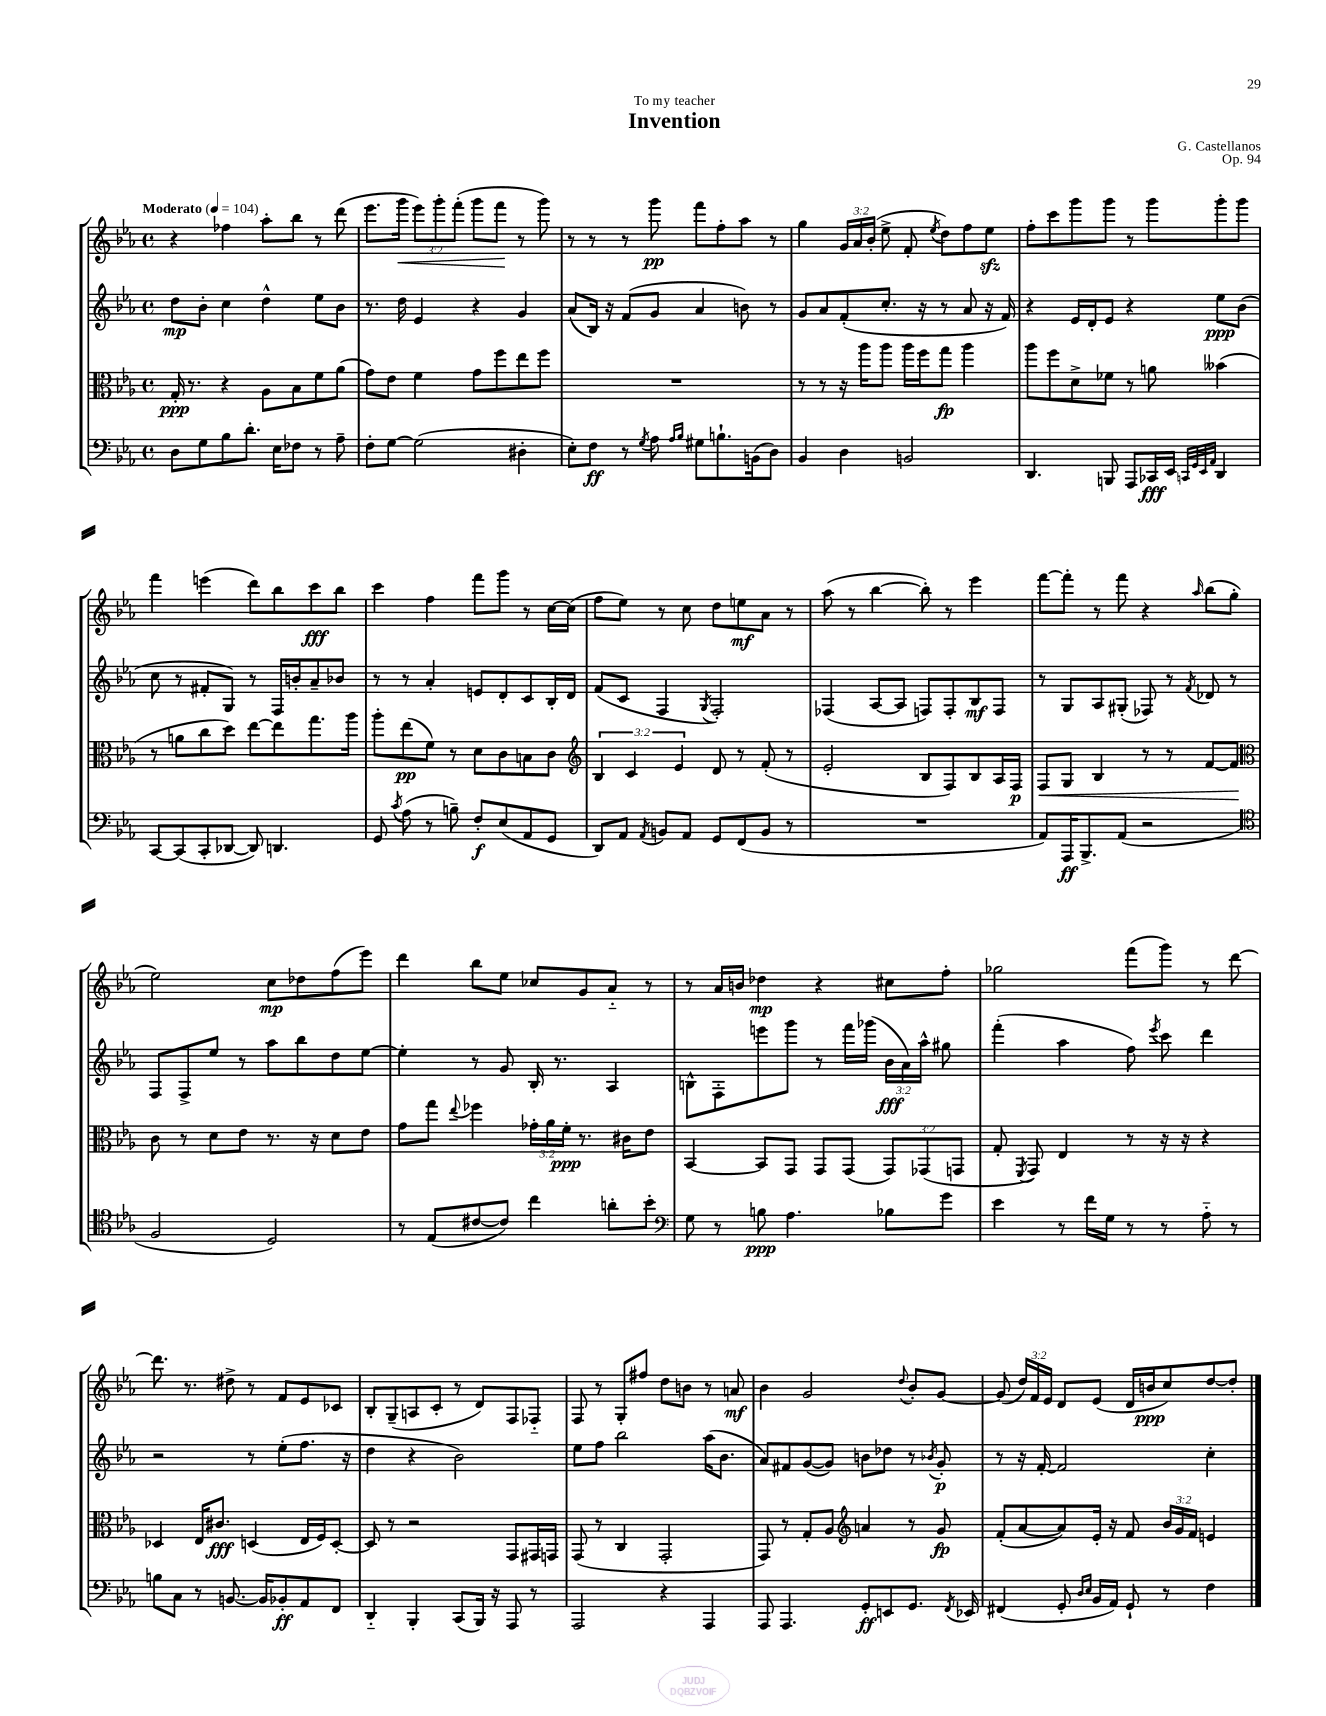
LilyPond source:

\header { title = "Invention" composer = "G. Castellanos" dedication = "To my teacher" opus = "Op. 94" }
<<
\new StaffGroup <<
\new Staff = "s0" {
    \clef treble \key ees \major \defaultTimeSignature \time 4/4 \override Staff.TupletNumber.text = #tuplet-number::calc-fraction-text \tempo "Moderato" 4 = 104
    \autoBeamOff r4 fes''4 aes''8[-. bes''8] r8 d'''8( |
    ees'''8.[ g'''16]\< \tuplet 3/2 { ees'''8[) g'''8-. f'''8]-.( } g'''8[ f'''8]\! r8 g'''8) |
    r8 r8 r8 g'''8\pp f'''8[ f''8-. aes''8] r8 |
    g''4 \tuplet 3/2 { g'16[ aes'16 bes'16]-.( } ees''8-> f'8-. \acciaccatura { ees''8 } d''8[) f''8 ees''8]\sfz |
    f''8[-. c'''8 g'''8 g'''8] r8 g'''8[ g'''8-. g'''8] |
    f'''4 e'''4( d'''8[) bes''8 c'''8\fff bes''8] |
    c'''4 f''4 f'''8[ g'''8] r8 c''16[~ c''16]( |
    f''8[ ees''8]) r8 c''8 d''8[ e''8\mf aes'8] r8 |
    aes''8( r8 bes''4~ bes''8-.) r8 ees'''4 |
    f'''8[~ f'''8]-. r8 f'''8 r4 \grace { aes''16 } bes''8[( g''8]-. |
    ees''2) c''8[\mp des''8 f''8( ees'''8]) |
    d'''4 bes''8[ ees''8] ces''8[ g'8 aes'8]-_ r8 |
    r8 aes'16[ b'16] des''4\mp r4 cis''8[ f''8]-. |
    ges''2 f'''8[( g'''8]) r8 d'''8~ |
    d'''8. r8. dis''8-> r8 f'8[ ees'8 ces'8] |
    bes8[-. g8--( a8 c'8]-. r8 d'8[) f8 fes8]-_ |
    f8 r8 g8[-. fis''8] d''8[ b'8] r8 a'8\mf |
    bes'4 g'2 \appoggiatura { d''8 } bes'8[-. g'8]~ |
    g'8( \tuplet 3/2 { d''16[) f'16 ees'16] } d'8[ ees'8]( d'16[ b'16\ppp c''8) d''8~ d''8]-. \bar "|." |
}
\new Staff = "s1" {
    \clef treble \key ees \major \defaultTimeSignature \time 4/4 \override Staff.TupletNumber.text = #tuplet-number::calc-fraction-text
    \autoBeamOff d''8[\mp bes'8]-. c''4 d''4-^ ees''8[ bes'8] |
    r8. d''16 ees'4 r4 g'4 |
    aes'8[( bes16]) r16 f'8[( g'8] aes'4 b'8) r8 |
    g'8[ aes'8 f'8-.( c''8.]-. r16 r8 aes'8 r16 f'16) |
    r4 ees'16[ d'16-. ees'8] r4 ees''8[\ppp bes'8]( |
    c''8 r8 fis'8[-. g8]) r8 f16[ b'16-. aes'8-- bes'8] |
    r8 r8 aes'4-. e'8[ d'8-. c'8 bes16-. d'16] |
    f'8[( c'8] f4 \acciaccatura { g8 } f2-.) |
    fes4( aes8[~ aes8] f8[) f8-. bes8\mf f8] |
    r8 g8[ aes8 gis8]-.( fes8) r8 \acciaccatura { f'8 } des'8 r8 |
    f8[ f8-> ees''8] r8 aes''8[ bes''8 d''8 ees''8]~ |
    ees''4-. r8 g'8 bes16-. r8. aes4 |
    b8[-^ f8-. e'''8 g'''8] r8 f'''16[ ges'''16]( \tuplet 3/2 { bes'16[\fff aes'16) aes''16]-^ } gis''8 |
    f'''4-.( aes''4 f''8) \acciaccatura { ees'''8 } c'''8 d'''4 |
    r2 r8 ees''8[-.( f''8.] r16 |
    d''4 r4 bes'2) |
    ees''8[ f''8] bes''2 aes''16[( bes'8.] |
    aes'8[) fis'8 g'8~( g'8]) b'8[ des''8] r8 \acciaccatura { bes'8 } g'8-.\p |
    r8 r16 f'16~-. f'2 c''4-. \bar "|." |
}
\new Staff = "s2" {
    \clef alto \key ees \major \defaultTimeSignature \time 4/4 \override Staff.TupletNumber.text = #tuplet-number::calc-fraction-text
    \autoBeamOff g16-.\ppp r8. r4 aes8[ bes8 f'8 aes'8]( |
    g'8[) ees'8] f'4 g'8[ f''8 ees''8 f''8] |
    R1 |
    r8 r8 r16 aes''16[ aes''8] aes''16[ f''16 g''8]\fp aes''4 |
    aes''8[ f''8 d'8-> fes'8] r8 a'8 beses'4( |
    r8 a'8[ c''8 d''8]) ees''8[~ ees''8 g''8. aes''16] |
    aes''8[-. ees''8\pp( f'8]) r8 d'8[ c'8 b8 c'8] |
    \clef treble \tuplet 3/2 { bes4 c'4 ees'4 } d'8 r8 f'8-.( r8 |
    ees'2-. bes8[ f8) bes8 aes16 f16]\p |
    f8[\< g8] bes4 r8 r8 f'8[~ f'8]\! |
    \clef alto c'8 r8 d'8[ ees'8] r8. r16 d'8[ ees'8] |
    g'8[ g''8] \appoggiatura { ees''8 } fes''4 \tuplet 3/2 { ges'16[-. aes'16 f'16]-.\ppp } r8. cis'16[ ees'8] |
    bes,4~ bes,8[ g,8] g,8[ g,8]( \tuplet 3/2 { g,8[) ges,8( g,8] } |
    g8-. \acciaccatura { f,8 } g,8) ees4 r8 r16 r16 r4 |
    des4 ees16[ cis'8.]\fff d4( ees16[ f16) d8]~-. |
    d8 r8 r2 g,8[ gis,16 g,16] |
    g,8( r8 c4 g,2-. |
    g,8) r8 g8[-. aes8] \clef treble a'4 r8 g'8\fp |
    f'8[-.( aes'8~ aes'8) ees'16]-. r16 f'8 \tuplet 3/2 { bes'16[ g'16 f'16] } e'4 \bar "|." |
}
\new Staff = "s3" {
    \clef bass \key ees \major \defaultTimeSignature \time 4/4
    \autoBeamOff d8[ g8 bes8 d'8.]-. ees16[ fes8] r8 aes8-- |
    f8[-. g8]~ g2( dis4-. |
    ees8[-.) f8]\ff r8 \acciaccatura { g8 } aes8 \grace { aes16[ bes16] } gis8[ b8.-! b,16( d8]) |
    bes,4 d4 b,2 |
    d,4. b,,8 aes,,8[ ces,16\fff ees,16] \grace { c,32[ g,32 ees,32 aes,32] } d,4 |
    c,8[~ c,8( c,8-. des,8]~ des,8) d,4. |
    g,8 \acciaccatura { c'8 } aes8( r8 b8--) f8[-.\f ees8( aes,8 g,8] |
    d,8[) aes,8] \acciaccatura { aes,8 } b,8[ aes,8] g,8[ f,8( b,8] r8 |
    R1 |
    aes,8[) aes,,16\ff bes,,8.-> aes,8]( r2 |
    \clef tenor f2 d2) |
    r8 ees8[( cis'8~ cis'8]) c''4 a'8[-. bes'8]-. |
    \clef bass g8 r8 b8\ppp aes4. bes8[ g'8] |
    ees'4 r8 f'16[ g16] r8 r8 aes8-_ r8 |
    b8[ c8] r8 b,8.~ b,16[ bes,8-.\ff aes,8 f,8] |
    d,4-_ bes,,4-. c,8[( bes,,16]) r16 aes,,8 r8 |
    aes,,2 r4 aes,,4 |
    aes,,8 aes,,4. g,8[-.\ff e,8 g,8.] \acciaccatura { f,8 } ees,16 |
    fis,4( g,8-. \grace { d16[ ees16] } bes,16[ aes,16]) g,8-! r8 f4 \bar "|." |
}
>>
>>
\layout { \context { \Score \remove "Bar_number_engraver" } }
